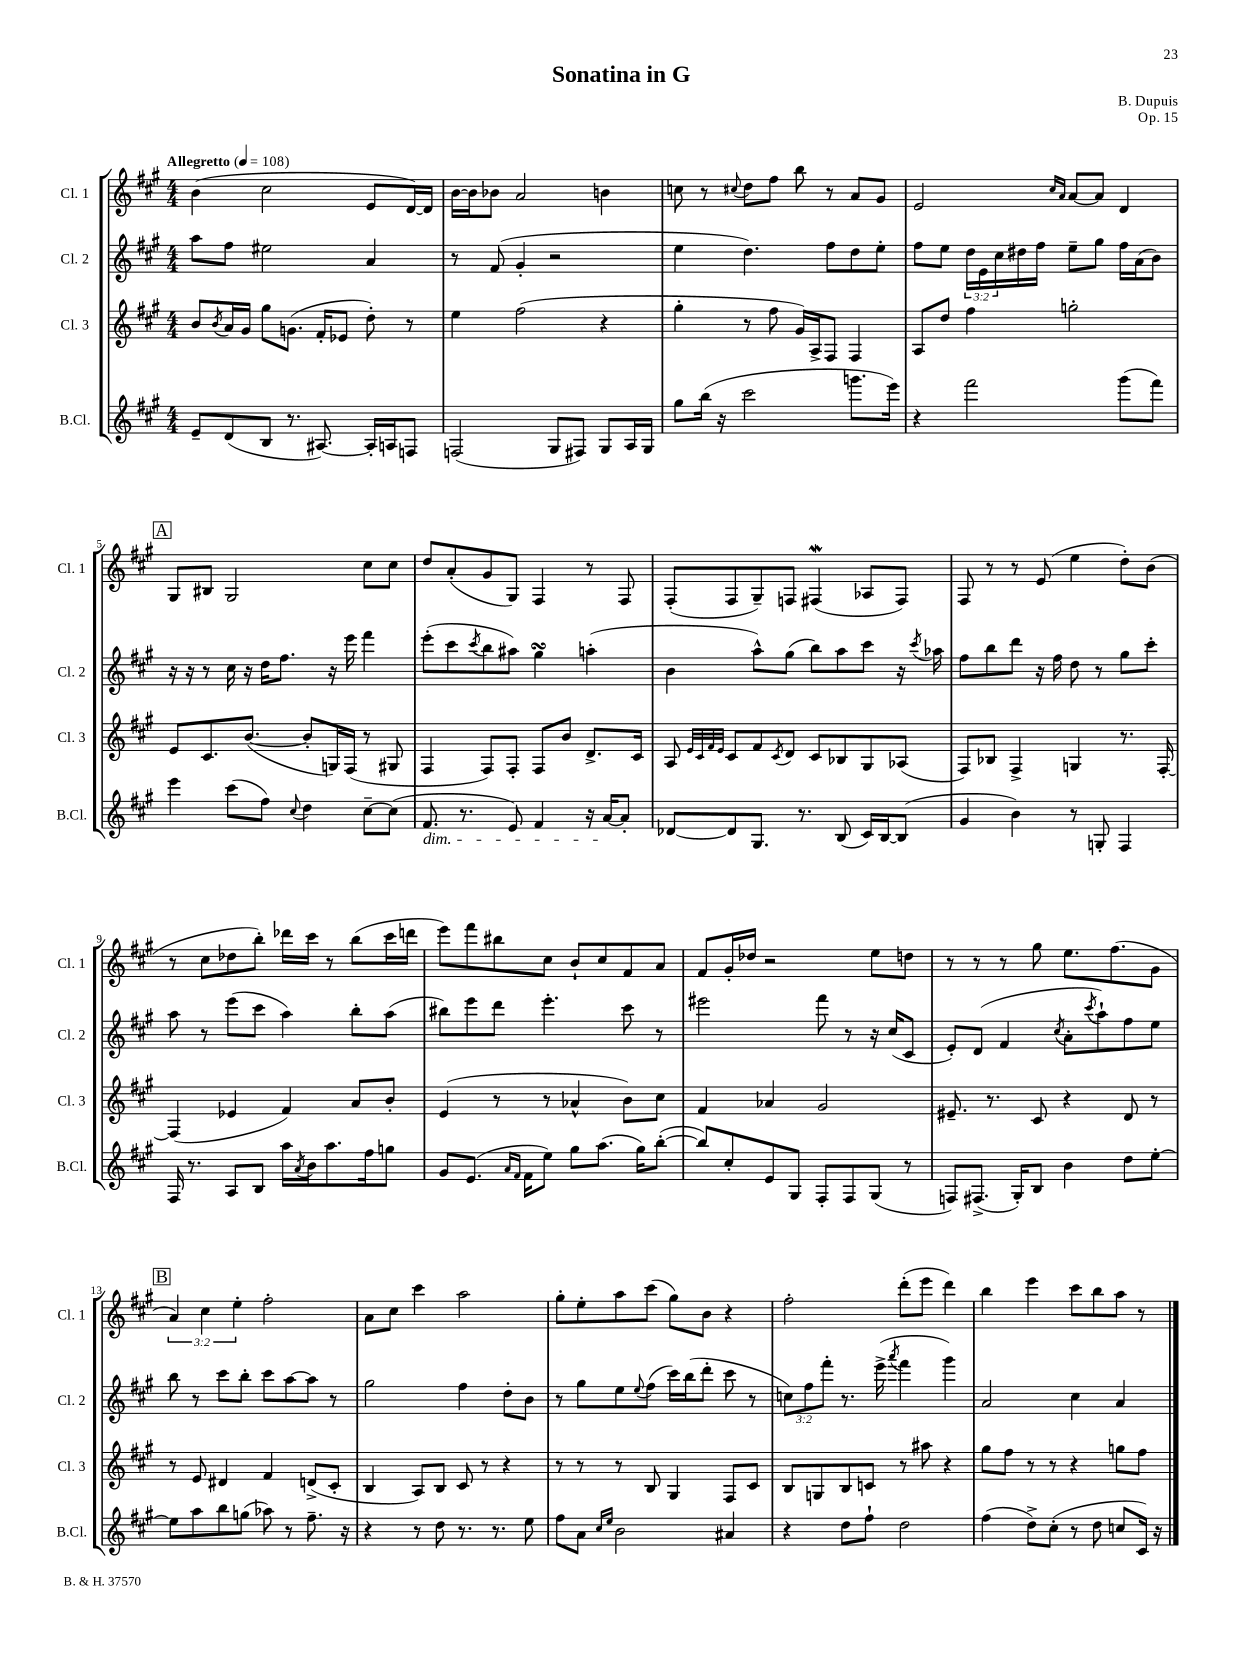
\header { title = "Sonatina in G" composer = "B. Dupuis" opus = "Op. 15" }
<<
\new StaffGroup <<
\new Staff = "s0" \with { instrumentName = "Cl. 1" shortInstrumentName = "Cl. 1" } {
    \clef treble \key a \major \numericTimeSignature \time 4/4 \override Staff.TupletNumber.text = #tuplet-number::calc-fraction-text \tempo "Allegretto" 4 = 108
    b'4( cis''2 e'8 d'16~) d'16 |
    b'16~ b'16 bes'8 a'2 b'4 |
    c''8 r8 \appoggiatura { cis''8 } d''8 fis''8 b''8 r8 a'8 gis'8 |
    e'2 \grace { cis''16 a'16 } a'8~ a'8 d'4 |
    \mark \markup { \box "A" } gis8 bis8 gis2 cis''8 cis''8 |
    d''8 a'8-.( gis'8 gis8) fis4 r8 fis8 |
    fis8-.( fis8 gis8--) f8 fis4\mordent( aes8 fis8) |
    fis8 r8 r8 e'8( e''4 d''8-.) b'8( |
    r8 cis''8 des''8 b''8-.) des'''16 cis'''16 r8 b''8( cis'''16 d'''16 |
    e'''8) fis'''8 bis''8 cis''8 b'8-! cis''8 fis'8 a'8 |
    fis'8 gis'16-. des''16 r2 e''8 d''8 |
    r8 r8 r8 gis''8 e''8. fis''8.( gis'8 |
    \mark \markup { \box "B" } \tuplet 3/2 { a'4) cis''4 e''4-. } fis''2-. |
    a'8 cis''8 cis'''4 a''2 |
    gis''8-. e''8-. a''8 cis'''8( gis''8) b'8 r4 |
    fis''2-. d'''8-.( e'''8 d'''4) |
    b''4 e'''4 cis'''8 b''8 a''8 r8 \bar "|." |
}
\new Staff = "s1" \with { instrumentName = "Cl. 2" shortInstrumentName = "Cl. 2" } {
    \clef treble \key a \major \numericTimeSignature \time 4/4 \override Staff.TupletNumber.text = #tuplet-number::calc-fraction-text
    a''8 fis''8 eis''2 a'4 |
    r8 fis'8( gis'4-. r2 |
    e''4 d''4.) fis''8 d''8 e''8-. |
    fis''8 e''8 \tuplet 3/2 { d''16 e'16 cis''16 } dis''16 fis''16 e''8-- gis''8 fis''16 a'16( b'8) |
    \mark \markup { \box "A" } r16 r16 r8 cis''16 r16 d''16 fis''8. r16 e'''16 fis'''4 |
    e'''8-.( cis'''8 \acciaccatura { cis'''8 } b''8 ais''8) gis''4\turn a''4-.( |
    b'4 a''8-^) gis''8( b''8) a''8 cis'''8 r16 \acciaccatura { cis'''8 } aes''16 |
    fis''8 b''8 d'''8 r16 fis''16 d''8 r8 gis''8 cis'''8-. |
    a''8 r8 e'''8( cis'''8 a''4) b''8-. a''8( |
    bis''8) e'''8 d'''8 e'''4.-. cis'''8 r8 |
    eis'''2 fis'''8 r8 r16 cis''16( cis'8 |
    e'8-.) d'8( fis'4 \acciaccatura { cis''8 } a'8-. \acciaccatura { cis'''8 } a''8-!) fis''8 e''8 |
    \mark \markup { \box "B" } b''8 r8 cis'''8 b''8-. cis'''8 a''8~ a''8 r8 |
    gis''2 fis''4 d''8-. b'8 |
    r8 gis''8 e''8 \appoggiatura { e''8 } fis''8( cis'''16) b''16( d'''8-. cis'''8 r8 |
    \tuplet 3/2 { c''8) fis''8 fis'''8-. } r8. e'''16->( \acciaccatura { a'''8 } fis'''4 gis'''4) |
    a'2 cis''4 a'4 \bar "|." |
}
\new Staff = "s2" \with { instrumentName = "Cl. 3" shortInstrumentName = "Cl. 3" } {
    \clef treble \key a \major \numericTimeSignature \time 4/4
    b'8 \acciaccatura { b'8 } a'16 gis'16 gis''8 g'8.( fis'16-. ees'8 d''8-.) r8 |
    e''4 fis''2( r4 |
    gis''4-. r8 fis''8 gis'16) a16-> fis8 fis4 |
    a8 d''8 fis''4 g''2-. |
    \mark \markup { \box "A" } e'8 cis'8. b'8.~( b'8-. g16) fis16( r8 gis8 |
    fis4 fis8) fis8-. fis8 b'8 d'8.-> cis'16 |
    a8 \grace { e'32 cis'32 fis'32 e'32 } cis'8 fis'8 \acciaccatura { cis'8 } d'8 cis'8 bes8 gis8 aes8( |
    fis8) bes8 fis4-> g4 r8. fis16~-. |
    fis4( ees'4 fis'4) a'8 b'8-. |
    e'4( r8 r8 aes'4-^ b'8) cis''8 |
    fis'4 aes'4 gis'2 |
    eis'8.-- r8. cis'8 r4 d'8 r8 |
    \mark \markup { \box "B" } r8 e'8 dis'4 fis'4 d'8->( cis'8-. |
    b4 a8) b8 cis'8 r8 r4 |
    r8 r8 r8 b8 gis4 fis8 cis'8 |
    b8 g8 b8 c'8 r8 ais''8 r4 |
    gis''8 fis''8 r8 r8 r4 g''8 fis''8 \bar "|." |
}
\new Staff = "s3" \with { instrumentName = "B.Cl." shortInstrumentName = "B.Cl." } {
    \clef treble \key a \major \numericTimeSignature \time 4/4
    e'8-- d'8( b8 r8. ais8.~) ais16-. a16 f8 |
    f2( gis8 fis8) gis8 a16 gis16 |
    gis''8 b''16( r16 cis'''2 g'''8. e'''16) |
    r4 fis'''2 gis'''8( fis'''8) |
    \mark \markup { \box "A" } e'''4 cis'''8( fis''8) \appoggiatura { cis''8 } d''4 cis''8~-- cis''8( |
    fis'8.\dim r8. e'8) fis'4 r16 a'16~\! a'8-. |
    des'8~ des'8 gis8. r8. b8( cis'16) b16~ b8( |
    gis'4 b'4) r8 g8-. fis4 |
    fis16 r8. a8 b8 a''16 \acciaccatura { a'8 } b'16 a''8. fis''16 g''8 |
    gis'8 e'8.( \grace { a'16 fis'16 } fis'16 e''8) gis''8 a''8.( gis''16) b''8~-.( |
    b''8) cis''8-. e'8 gis8 fis8-. fis8 gis8( r8 |
    f8) fis8.->( gis16-.) b8 b'4 d''8 e''8~-. |
    \mark \markup { \box "B" } e''8 a''8 b''8 g''8( aes''8) r8 fis''8.-- r16 |
    r4 r8 d''8 r8. r8. e''8 |
    fis''8 a'8 \grace { cis''16 e''16 } b'2 ais'4 |
    r4 d''8 fis''8-! d''2 |
    fis''4( d''8->) cis''8-.( r8 d''8 c''8 cis'16) r16 \bar "|." |
}
>>
>>
